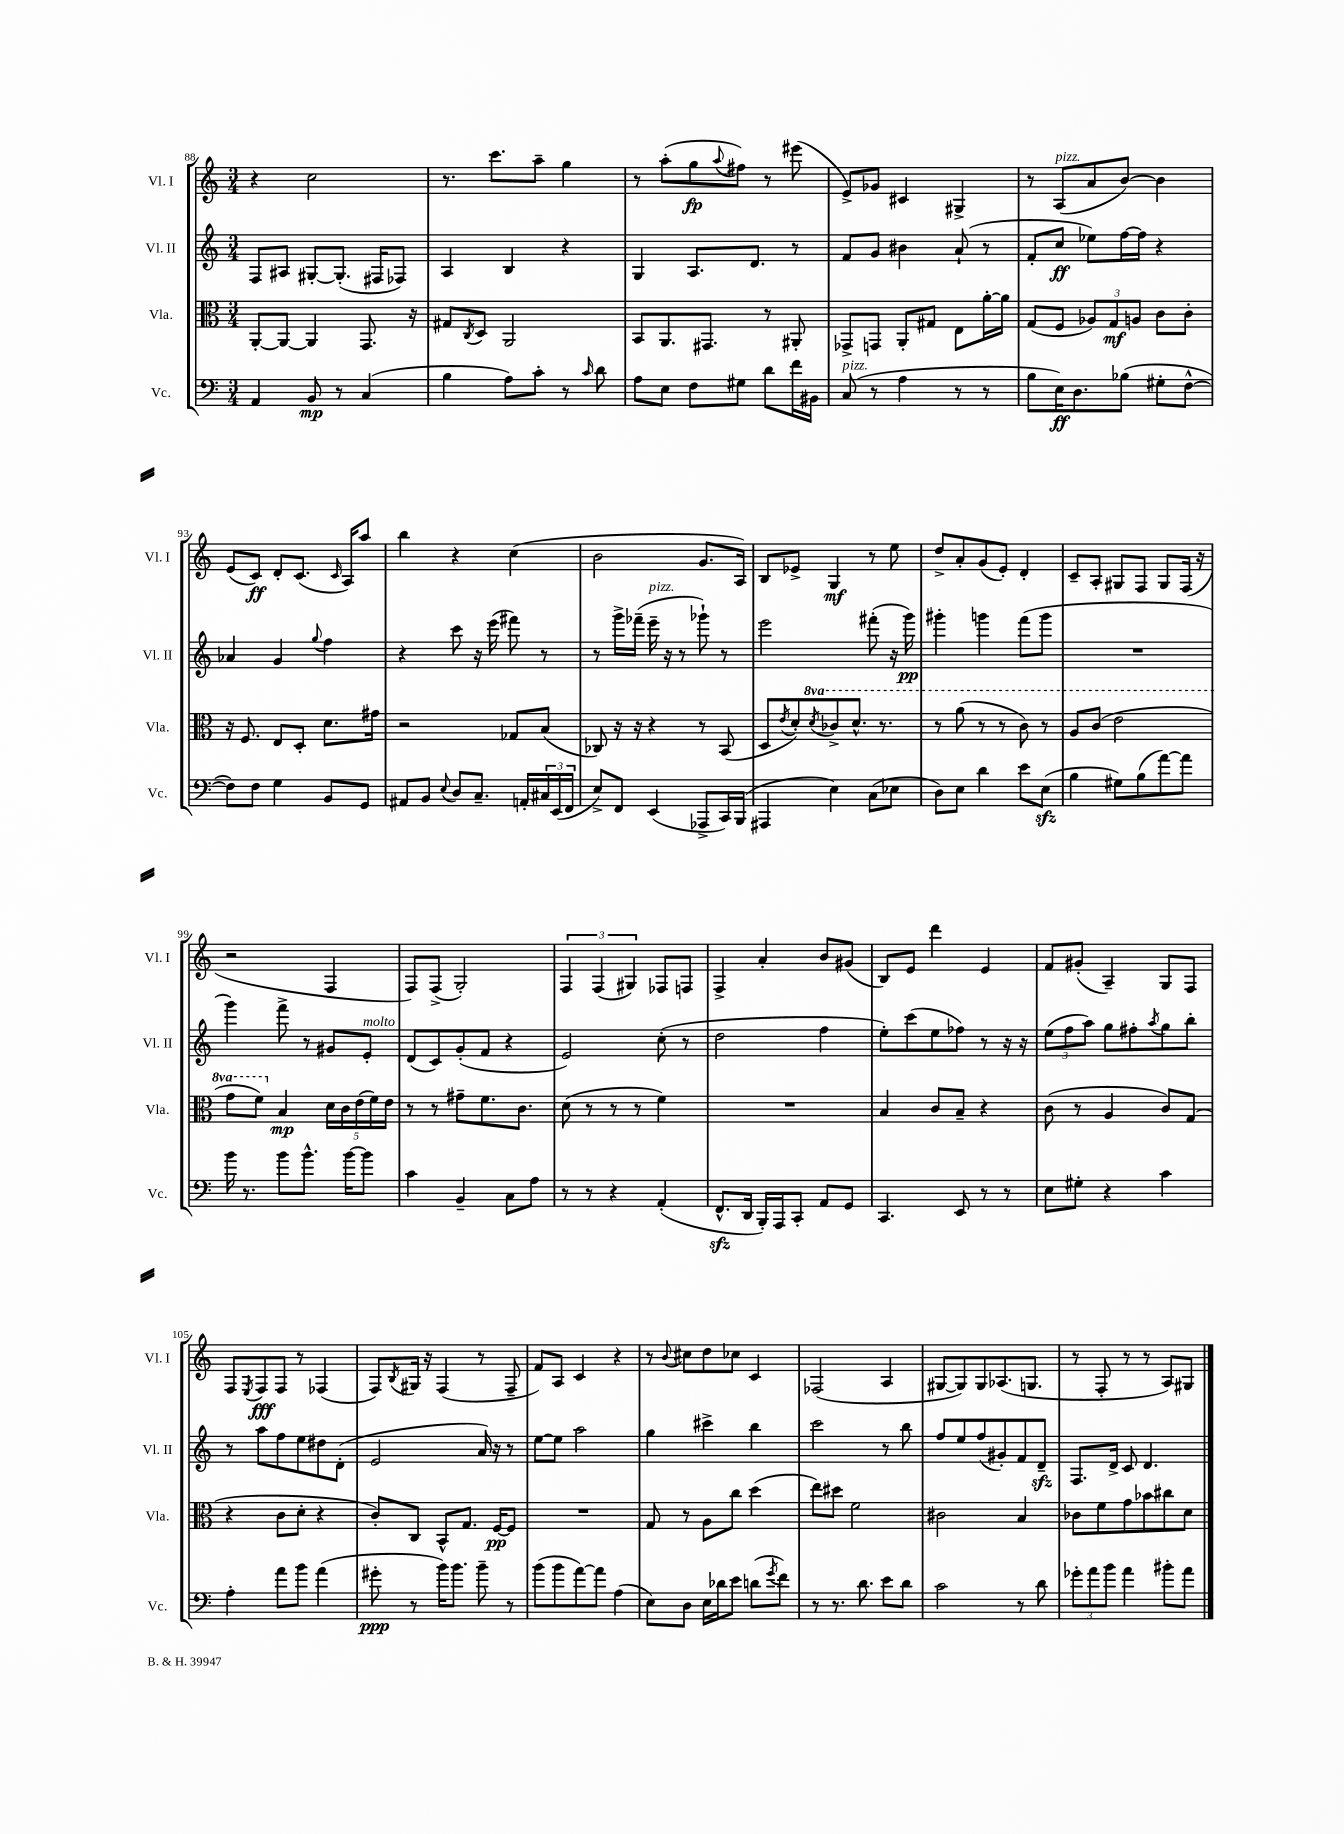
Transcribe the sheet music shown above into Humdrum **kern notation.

**kern	**kern	**kern	**kern
*staff4	*staff3	*staff2	*staff1
*clefF4	*clefC3	*clefG2	*clefG2
*k[]	*k[]	*k[]	*k[]
*M3/4	*M3/4	*M3/4	*M3/4
4AA	[8AA'	8F	4r
.	8AA_	8A#	.
8BB	4AA]	[8G#'	2cc
8r	.	(8.G#']	.
(4C	8.GG	.	.
.	.	16F#	.
.	.	8F-)	.
.	16r	.	.
=	=	=	=
4B	8G#	4A	8.r
.	8qC	.	.
.	8D	.	.
.	.	.	8.ccc
8A)	2AA	4B	.
8c'	.	.	8aa~
8r	.	4r	4gg
16qqc	.	.	.
8d	.	.	.
=	=	=	=
8A	8BB	4G	8r
8E	8.AA	.	(8aa'
8F	.	8.A	8gg
.	8.GG#	.	.
.	.	.	8qqaa
8G#	.	.	8ff#)
.	.	8.d	.
8d	8r	.	8r
16f	8AA#'	8r	(8eee#
16BB#	.	.	.
=	=	=	=
(8C	8GG-^	8f	8e^)
8r	8GG	8g	8g-
4A	8AA'	4b#	4c#
.	8G#	.	.
8r	8E	(8a`	4G#^
8r	[16a'	8r	.
.	16a]	.	.
=	=	=	=
8B	(8G	8f'	8r
16E)	8F	8cc	(8A
8.D	.	.	.
.	12A-)	8ee-)	8a
.	12G	.	.
(8B-	.	[16ff	[8b)
.	12A	.	.
.	.	16ff]	.
8G#'	8c	4r	4b]
[8F^^	8c'	.	.
=	=	=	=
8F])	16r	4a-	(8e
.	8.F	.	.
8F	.	.	8c)
4G	8E	4g	8d'
.	8D'	.	(8.c
.	.	8qqgg	.
8BB	8.d	4ff	.
.	.	.	16qqc
.	.	.	16A)
8GG	.	.	8aa
.	16g#	.	.
=	=	=	=
8AA#	2r	4r	4bb
8BB	.	.	.
8qqE	.	.	.
8D	.	8ccc	4r
8.C~	.	16r	.
.	.	(16eee	.
.	8G-	8fff#)	(4cc
16AA'	.	.	.
24C#	(8B	8r	.
(24EE	.	.	.
24FF	.	.	.
=	=	=	=
8E^)	8C-)	8r	2b
8FF	16r	16ggg^	.
.	16r	(16fff-~	.
(4EE	4r	16eee~	.
.	.	16r	.
.	.	8r	.
8AAA-^	8r	8ggg-`)	8.g
16CC)	(8BB	8r	.
(16BBB	.	.	16A)
=	=	=	=
4AAA#	8D	2eee	8B
.	8qe	.	.
.	8d')	.	8e-^
.	8qdd	.	.
4E)	8cc-^	.	4G
.	8.dd^^	.	.
(8C	.	(8fff#'	8r
.	8.r	.	.
8E-	.	16r	8ee
.	.	16ggg)	.
=	=	=	=
8D)	8r	4ggg#'	8dd^
8E	(8aa	.	8a'
4d	8r	4ggg	(8g
.	8r	.	8e')
8e	8cc)	(8fff	4d'
(8E	8r	8ggg	.
=	=	=	=
4B	8a	2.r	8c~
.	(8cc	.	8A'
8G#)	2ee	.	8G#
(8B	.	.	8F
[8a)	.	.	8G#
8a]	.	.	(16F
.	.	.	16r
=	=	=	=
16b	8gg	4ggg)	2r
8.r	.	.	.
.	8ff)	.	.
8b	4B	8fff^	.
8.b^^	.	8r	.
.	20d	8g#	4F
.	20c	.	.
[16b	.	.	.
.	(20e	.	.
8b]	.	8e'	.
.	20f)	.	.
.	20e	.	.
=	=	=	=
4c	8r	(8d	8F)
.	8r	8c)	(8F^
4BB~	8g#~	(8g'	2G')
.	8.f	8f	.
8C	.	4r	.
.	8.c	.	.
8A	.	.	.
=	=	=	=
8r	(8d	2e)	6F
8r	8r	.	.
.	.	.	(6F
4r	8r	.	.
.	.	.	6G#)
.	8r	.	.
(4AA'	4f)	(8cc'	8F-
.	.	8r	8F
=	=	=	=
8.FF^^	2.r	2dd	4F^
16DD	.	.	.
16BBB')	.	.	4a'
16AAA	.	.	.
8CC'	.	.	.
8AA	.	4ff	8b
8GG	.	.	(8g#
=	=	=	=
4.CC	4B	8ee')	8B)
.	.	(8ccc	8e
.	8c	8ee	4ddd
8EE	8B~	8ff-)	.
8r	4r	8r	4e
8r	.	16r	.
.	.	16r	.
=	=	=	=
8E	(8c	(12ee	8f
.	.	12ff	.
8G#'	8r	.	(8g#'
.	.	12aa)	.
4r	4A	8gg	4A~)
.	.	8ff#'	.
.	.	8qaa	.
4c	8c)	8gg	8G
.	(8G	8bb'	8F
=	=	=	=
4A'	4r	8r	8F
.	.	.	8qE
.	.	8aa	8F
8a	8c	8ff	8F
8b	8d'	8ee	8r
(4a	4r	8dd#	(4F-
.	.	(8d'	.
=	=	=	=
8g#'	8c')	2e	8F)
.	.	.	8qB
8r	8C	.	16G#
.	.	.	16r
16b)	8BB^^	.	(4F
8.b	.	.	.
.	8.G	.	.
8b~	.	16a)	8r
.	[16F	16r	.
8r	8F]	8r	8F~
=	=	=	=
(8b	2.r	[8ee	8f)
8b	.	8ee]	8A
[8a)	.	2aa	4c
8a]	.	.	.
(4A	.	.	4r
=	=	=	=
8E)	8G	4gg	8r
.	.	.	8qqb
8D	8r	.	8cc#
16E	8A	4ccc#^	8dd
16d-	.	.	.
8e	8cc	.	8cc-
(8d	(4dd	4bb	4c
8qg	.	.	.
8f)	.	.	.
=	=	=	=
8r	8ee)	2ccc	(2F-
8.r	8dd#	.	.
.	2f	.	.
8.d	.	.	.
8e	.	8r	4A
8d	.	8bb	.
=	=	=	=
2c	2c#	8ff	[8G#
.	.	8ee	8G#])
.	.	(8ff	8G#
.	.	8g#')	(8.A-
8r	4B	8f	.
.	.	.	8.G
8d	.	8d~	.
=	=	=	=
12g-'	8c-	8.F	8r
12a	.	.	.
.	8f	.	8F'
12b	.	.	.
.	.	16d^	.
4a	8g	8c	8r
.	8b-	4.d	8r
8b#'	8cc#	.	8A)
8a	8d	.	8G#
==	==	==	==
*-	*-	*-	*-
